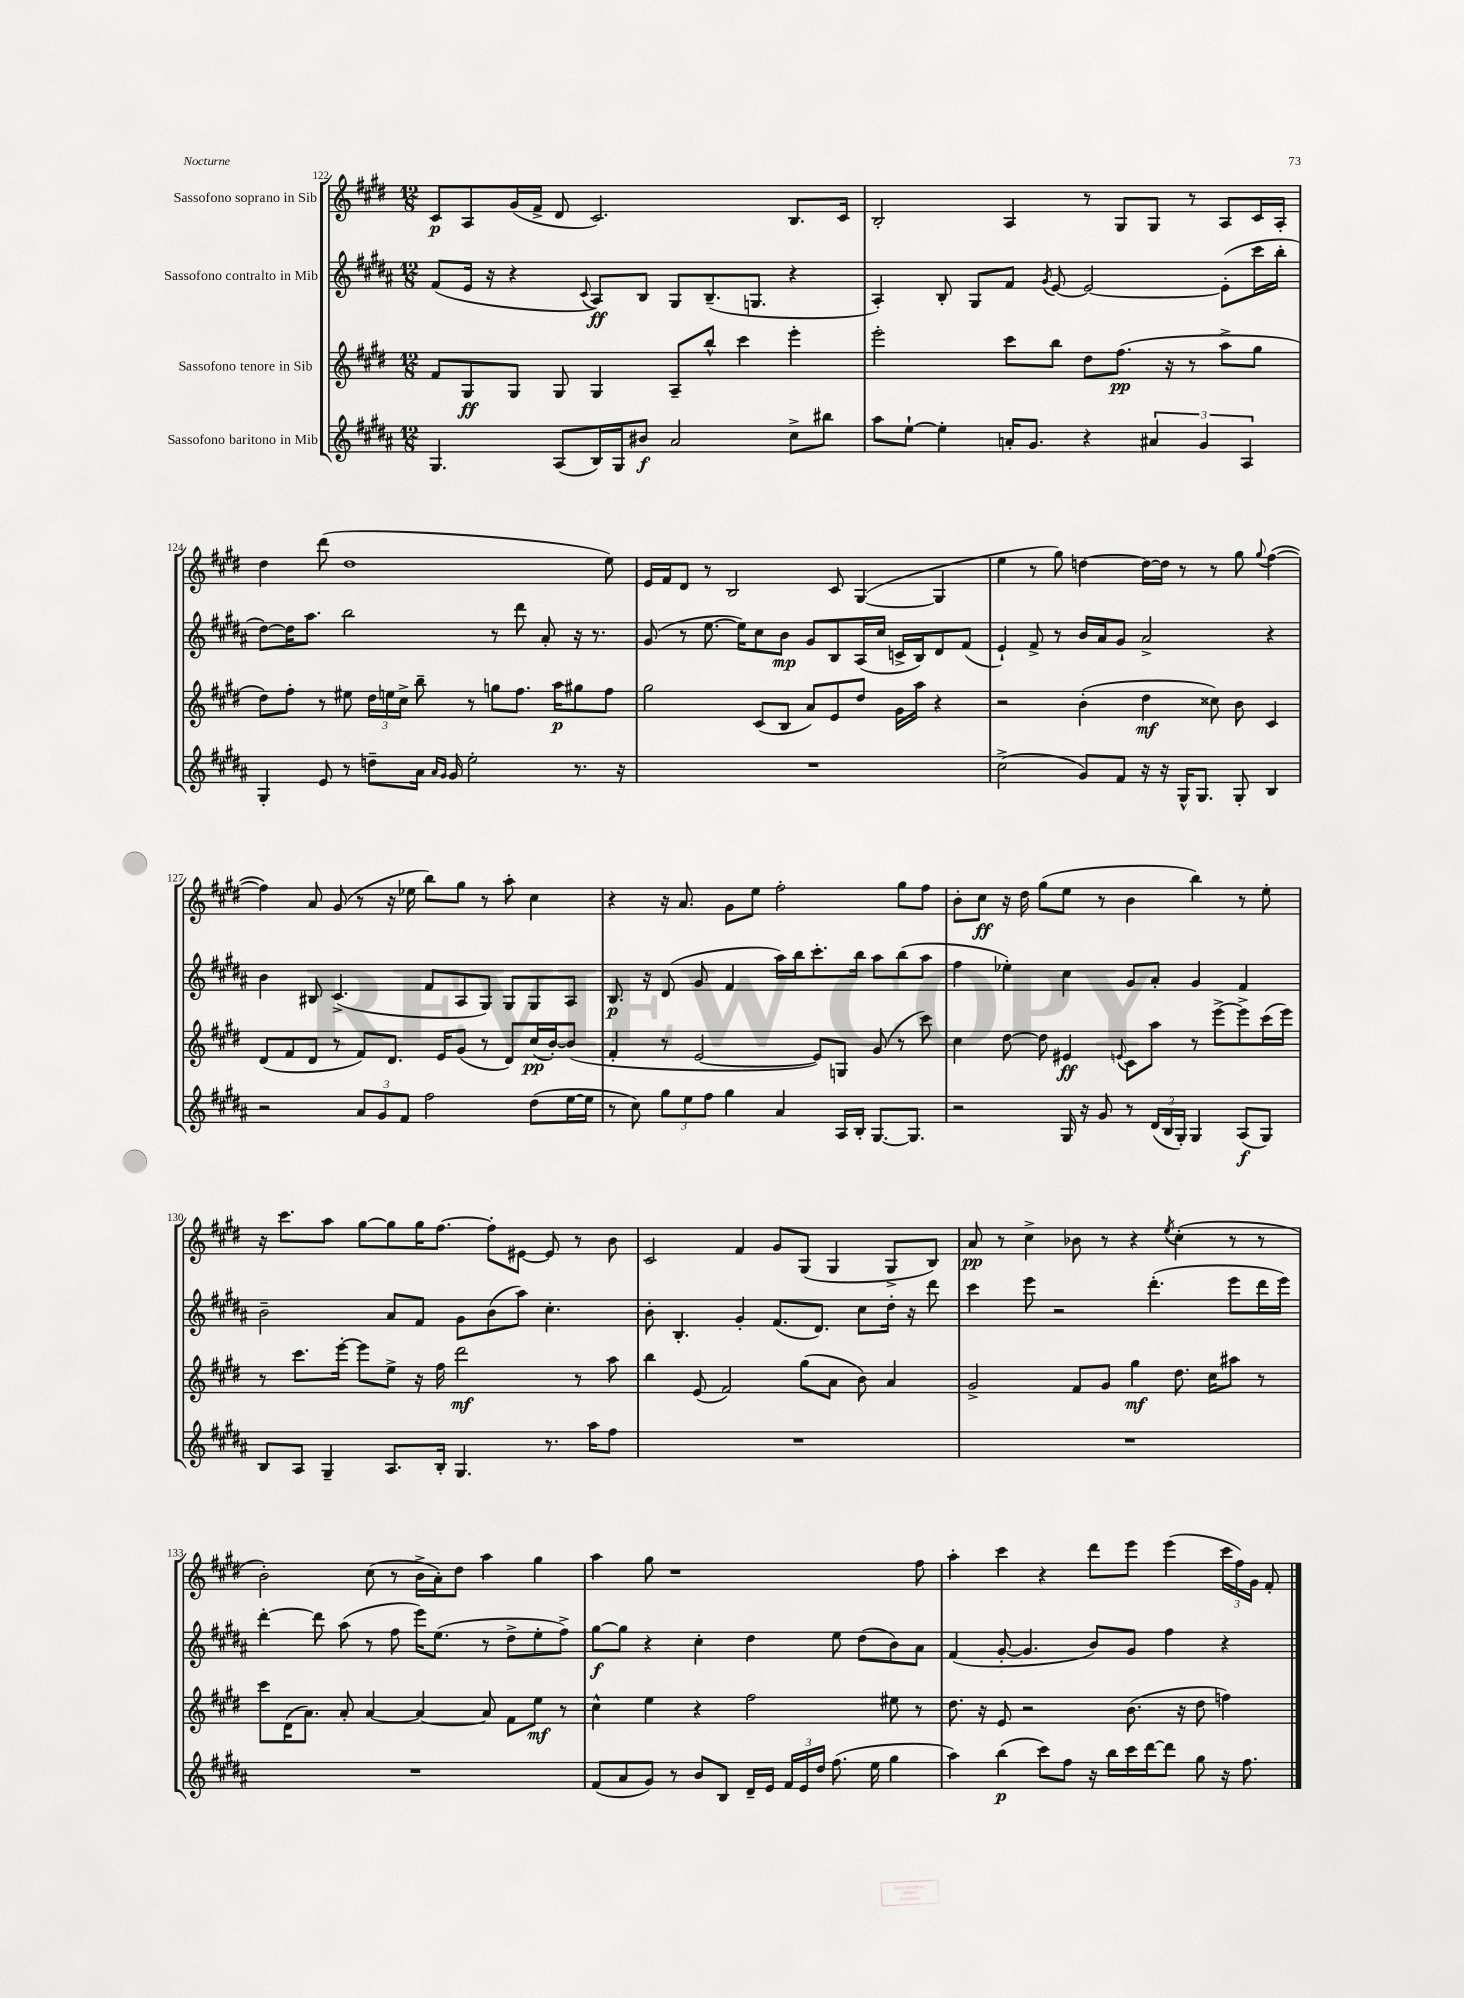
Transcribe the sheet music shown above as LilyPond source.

<<
\new StaffGroup <<
\new Staff = "s0" \with { instrumentName = "Sassofono soprano in Sib" } {
    \clef treble \key e \major \numericTimeSignature \time 12/8
    \autoBeamOff cis'8[\p a8 gis'16( fis'16]-> dis'8 cis'2.) b8.[ cis'16] |
    b2-. a4 r8 gis8[ gis8] r8 a8[ cis'16 a16]-. |
    dis''4 dis'''8( dis''1 e''8) |
    e'16[ fis'16 dis'8] r8 b2 cis'8 gis4~( gis4 |
    e''4 r8 gis''8) d''4~ d''16[~ d''16] r8 r8 gis''8 \appoggiatura { gis''8 } fis''4~( |
    fis''4) a'8 gis'8( r8 r16 ees''16 b''8[) gis''8] r8 a''8-. cis''4 |
    r4 r16 a'8. gis'8[ e''8] fis''2-. gis''8[ fis''8] |
    b'8[-. cis''8]\ff r16 dis''16 gis''8[( e''8] r8 b'4 b''4) r8 e''8-. |
    r16 cis'''8.[ a''8] gis''8[~ gis''8 gis''16 fis''8.]~ fis''8[-. eis'8]~ eis'8 r8 b'8 |
    cis'2 fis'4 gis'8[ gis8]( gis4 gis8[-> b8]) |
    a'8\pp r8 cis''4-> bes'8 r8 r4 \acciaccatura { e''8 } cis''4-.( r8 r8 |
    b'2-.) cis''8( r8 b'16[-> a'16-.) dis''8] a''4 gis''4 |
    a''4 gis''8 r1 fis''8 |
    a''4-. cis'''4 r4 dis'''8[ e'''8] e'''4( \tuplet 3/2 { cis'''16[ fis''16) gis'16] } fis'8-. \bar "|." |
}
\new Staff = "s1" \with { instrumentName = "Sassofono contralto in Mib" } {
    \clef treble \key b \major \numericTimeSignature \time 12/8
    \autoBeamOff fis'8[( e'16] r16 r4 \appoggiatura { cis'8 } ais8[\ff) b8] gis8[ b8.--( g8.] r4 |
    ais4-.) b8-. gis8[ fis'8] \acciaccatura { gis'8 } e'8~ e'2~ e'8[-.( cis'''16 b''16]-. |
    dis''8[~) dis''16 ais''8.] b''2 r8 dis'''8 ais'8-. r16 r8. |
    gis'8( r8 e''8.~ e''16[) cis''8 b'8]\mp gis'8[ b8 ais16( cis''16] c'16[-> b16) dis'8 fis'8]( |
    e'4-!) fis'8-> r8 b'16[ ais'16 gis'8] ais'2-> r4 |
    b'4 bis8 cis'4.->( fis'8[ ais8 gis8]) gis8[ gis8 ais8] |
    b8.\p r16 dis'8( gis'8 fis'4 ais''16[) b''16 cis'''8.-. b''16] ais''8[ b''8( ais''8] |
    fis''4 ees''4-.) cis''4 gis'8[ ais'8]-. gis'4 fis'4 |
    b'2-- ais'8[ fis'8] gis'8[ b'8( ais''8]) cis''4.-. |
    b'8-. b4.-. gis'4-. fis'8.[( dis'8.]) cis''8[ dis''16]-. r16 dis'''8 |
    cis'''4 e'''8 r2 dis'''4.-.( e'''8[ dis'''16 e'''16]) |
    dis'''4~-. dis'''8 ais''8( r8 fis''8 e'''16[) e''8.]( r8 dis''8[-> e''8-. fis''8]->) |
    gis''8[~\f gis''8] r4 cis''4-. dis''4 e''8 dis''8[( b'8) ais'8] |
    fis'4( gis'8~-. gis'4. b'8[) gis'8] fis''4 r4 \bar "|." |
}
\new Staff = "s2" \with { instrumentName = "Sassofono tenore in Sib" } {
    \clef treble \key e \major \numericTimeSignature \time 12/8
    \autoBeamOff fis'8[ gis8\ff gis8] gis8 gis4 a8[-- b''8]-^ cis'''4 e'''4-. |
    e'''2-. cis'''8[ b''8] dis''8[ fis''8.]\pp( r16 r8 a''8[-> gis''8] |
    dis''8[) fis''8]-. r8 eis''8 \tuplet 3/2 { dis''16[ e''16 cis''16]-> } b''8-- r8 g''8[ fis''8.] a''16[\p gis''8 fis''8] |
    gis''2 cis'8[( b8] a'8[) e'8 dis''8] gis'16[ a''16] r4 |
    r2 b'4-.( dis''4\mf cisis''8) b'8 cis'4 |
    dis'8[( fis'8 dis'8] r8 fis'8[) dis'8.] e'16[ gis'8]( r8 dis'8[) cis''16\pp( b'16~-.) b'8]( |
    fis'4-. r8 e'2~ e'8[) g8] gis'8( r8 cis'''8) |
    cis''4 dis''8~ dis''8 eis'4\ff \appoggiatura { e'8 } cis'8[ a''8] r8 e'''8[~-> e'''8-> cis'''16( e'''16]) |
    r8 cis'''8.[ e'''16]~-. e'''8[ e''8]-> r16 fis''16 dis'''2\mf r8 a''8 |
    b''4 e'8( fis'2) gis''8[( a'8] b'8) a'4 |
    gis'2-> fis'8[ gis'8] gis''4\mf dis''8. cis''16[ ais''8] r8 |
    cis'''8[ dis'16( a'8.]) a'8-. a'4~ a'4~ a'8 fis'8[ e''8]\mf r8 |
    cis''4-^ e''4 r4 fis''2 eis''8 r8 |
    dis''8. r16 e'8 r2 b'8.( r16 dis''8 f''4) \bar "|." |
}
\new Staff = "s3" \with { instrumentName = "Sassofono baritono in Mib" } {
    \clef treble \key b \major \numericTimeSignature \time 12/8
    \autoBeamOff gis4. ais8[( b16) gis16 bis'8]\f ais'2 cis''8[-> bis''8] |
    ais''8[ e''8]~-! e''4-. a'16[-. gis'8.] r4 \tuplet 3/2 { ais'4 gis'4 ais4 } |
    gis4-. e'8 r8 d''8[-- ais'16] \grace { ais'16[ gis'16] } gis'16 e''2-. r8. r16 |
    R1. |
    cis''2->( gis'8[) fis'8] r16 r16 gis16[-^ gis8.] gis8-. b4 |
    r2 \tuplet 3/2 { ais'8[ gis'8 fis'8] } fis''2 dis''8[( e''16~ e''16] |
    r8 cis''8) \tuplet 3/2 { gis''8[ e''8 fis''8] } gis''4 ais'4 ais16[ b16]-. gis8.[~ gis8.] |
    r2 gis16 r16 gis'8 r8 \tuplet 3/2 { dis'16[( b16 gis16]-.) } gis4 ais8[\f( gis8]) |
    b8[ ais8] gis4-- ais8.[ b16]-. gis4. r8. ais''16[ fis''8] |
    R1. |
    R1. |
    R1. |
    fis'8[( ais'8 gis'8]) r8 b'8[ b8] dis'16[-- e'16] \tuplet 3/2 { fis'16[ e'16 dis''16] } fis''8.( e''16 gis''4 |
    ais''4) b''4\p( cis'''8[) fis''8] r16 b''16[ cis'''16 dis'''16~ dis'''8] gis''8 r16 fis''8. \bar "|." |
}
>>
>>
\layout { \context { \Score currentBarNumber = #122 } }
